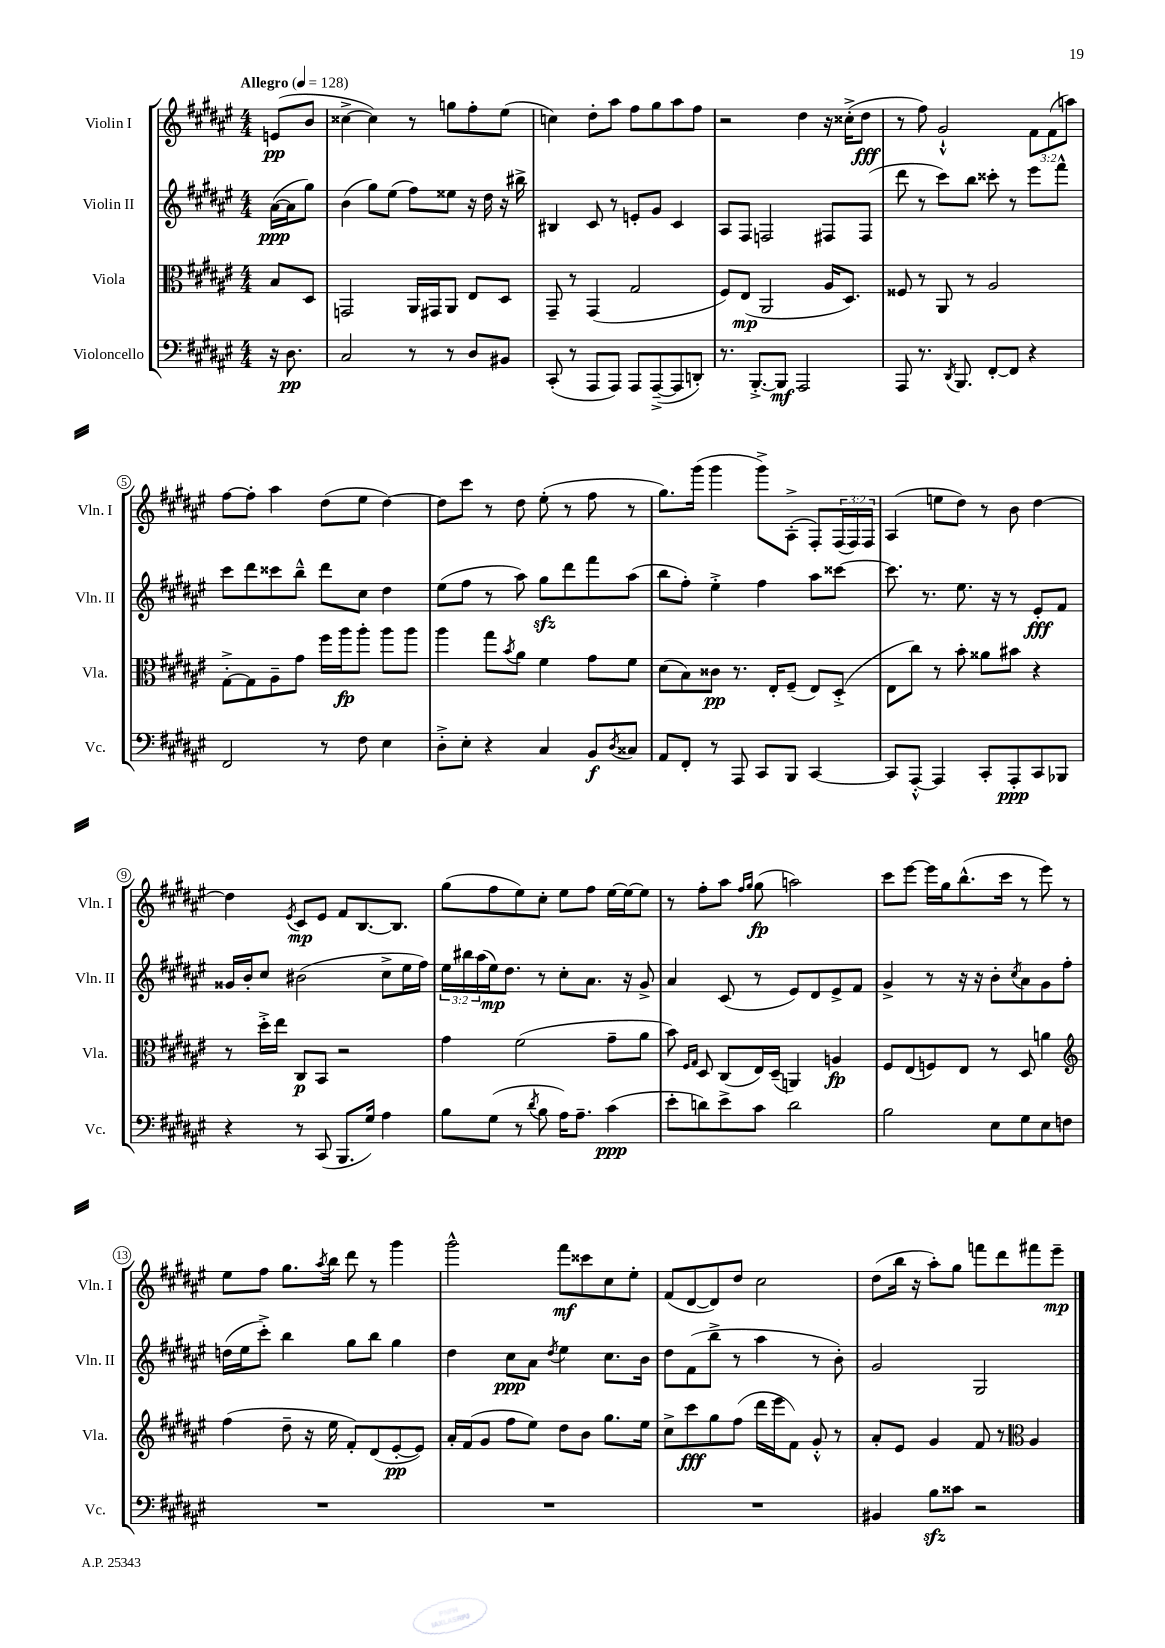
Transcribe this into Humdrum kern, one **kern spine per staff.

**kern	**kern	**kern	**kern
*staff4	*staff3	*staff2	*staff1
*clefF4	*clefC3	*clefG2	*clefG2
*k[f#c#g#d#a#e#]	*k[f#c#g#d#a#e#]	*k[f#c#g#d#a#e#]	*k[f#c#g#d#a#e#]
*M4/4	*M4/4	*M4/4	*M4/4
*MM128	*MM128	*MM128	*MM128
16r	8B/L	([16a#\LL	(8e/L
8.D#\	.	16a#\]J	.
.	8D#/J	8gg#\J)	8b/J
=	=	=	=
2C#/	2GG/	(4b\	[4cc##^\
.	.	8gg#\L)	4cc##\])
.	.	(8ee#\J	.
8r	16AA#/LL	8ff#\L)	8r
.	16GG#/J	.	.
8r	8AA#/J	8ee##\J	8gg\L
8D#/L	8E#/L	16r	8ff#'\
.	.	16dd#\	.
8BB#/J	8D#/J	16r	(8ee#\J
.	.	16bb#^\	.
=	=	=	=
(8CC#'/	8GG#~/	4B#/	4cc\)
8r	8r	.	.
8AAA#/L	(4GG#/	8c#/	8dd#'\L
8AAA#/J)	.	8r	8aa#\J
8AAA#/L	2G#/	8e'/L	8ff#\L
([8AAA#~^/	.	8g#/J	8gg#\
8AAA#/]	.	4c#/	8aa#\
8DD'/J)	.	.	8ff#\J
=	=	=	=
8.r	8F#/L)	8A#/L	2r
.	(8E#/J	8F#/J	.
[8.BBB'^/L	.	.	.
.	2AA#/	2F/	.
8BBB/]J	.	.	.
2AAA#/	.	.	4dd#\
.	16A#/LK	8F#/L	16r
.	8.D#/J)	.	(16cc##'^\LK
.	.	(8F#/J	8dd#\J
=	=	=	=
8AAA#/	8F##/	8ddd#\	8r
8.r	8r	8r	8ff#\)
.	8AA#/	8ccc#\L)	2g#`^^/
8qDD#/	.	.	.
8.BBB/	.	.	.
.	8r	8bb\J	.
[8FF#'/L	2A#/	8ccc##'\	.
8FF#/]J	.	8r	.
4r	.	8eee#\L	12f#\L
.	.	.	(12f#\
.	.	8fff#^^\J	.
.	.	.	12aa\J)
=	=	=	=
2FF#/	[8G#'^\L	8ccc#\L	[8ff#\L
.	8G#\]	8ddd#\	8ff#'\]J
.	8A#~\	8ccc##\	4aa#\
.	8g#\J	8bb~^^\J	.
8r	16ff#\LL	8ddd#\L	(8dd#\L
.	16aa#\J	.	.
8F#\	8aa#'\J	8cc#\J	8ee#\J
4E#\	8aa#\L	4dd#\	[4dd#\)
.	8aa#\J	.	.
=	=	=	=
8D#'^\L	4aa#\	(8ee#\L	8dd#\]L
8E#'\J	.	8ff#\J	8ccc#\J
4r	8gg#\L	8r	8r
.	8qb/	.	.
.	8a#\J	8aa#\)	8dd#\
4C#/	4f#\	8gg#\L	(8ee#'\
.	.	8ddd#\	8r
8BB/L	8g#\L	8fff#\	8ff#\
8qD#/	.	.	.
8C##/J	8f#\J	(8aa#\J	8r
=	=	=	=
8AA#/L	(8d#\L	8bb\L	8.gg#\L)
8FF#'/J	8B\)	8ff#'\J)	.
.	.	.	(16ggg#\Jk
8r	8c##\J	4ee#'^\	4ggg#\
8AAA#/	8.r	.	.
8CC#/L	.	4ff#\	8ggg#^\L)
.	16E#'/LK	.	.
8BBB/J	(8F#~/J	.	(8A#'^\J
[4CC#/	8E#/L)	8aa#\L	8F#'/L)
.	(8D#'^/J	[8ccc##\J	(24F#/L
.	.	.	24F#/)
.	.	.	24F#/JJ
=	=	=	=
8CC#/]L	8E#\L	8.ccc##\]	(4A#/
[8AAA#'^^/J	8cc#\J)	.	.
.	.	8.r	.
4AAA#/]	8r	.	8ee\L
.	8b'\	8.ee#\	8dd#\J)
8CC#'/L	8a##\L	.	8r
.	.	16r	.
8AAA#'/	8b#\J	8r	8b\
8CC#/	4r	8e#'/L	[4dd#\
8BBB-/J	.	8f#/J	.
=	=	=	=
4r	8r	16g##/LL	4dd#\]
.	.	16b'/J	.
.	16dd#'^\LL	8cc#/J	.
.	16ee#\JJ	.	.
.	.	.	8qe#/
8r	8C#/L	(2b#\	8c#/L
(8CC#/	8BB/J	.	8e#/J
8.BBB/L	2r	.	8f#/L
.	.	.	[8.B/
16G#/Jk)	.	.	.
4A#\	.	8cc#^\L	.
.	.	.	8.B/]J
.	.	16ee#\L	.
.	.	16ff#\JJ)	.
=	=	=	=
8B\L	4g#\	24ee#\LL	(8gg#\L
.	.	24bb#\	.
.	.	(24aa#\	.
(8G#\J	.	16ee#\J)	8ff#\
.	.	8.dd#\J	.
8r	(2f#\	.	8ee#\)
8qd#/	.	.	.
8B\	.	8r	8cc#'\J
16A#\LK)	.	8cc#'\L	8ee#\L
8.A#~\J	.	.	.
.	.	8.a#\J	8ff#\J
(4c#\	8g#~\L	.	[16ee#\LL
.	.	16r	16ee#\_J
.	8a#\J	8g#^/	8ee#\]J
=	=	=	=
8e#'\L	8b\)	4a#/	8r
.	16qqF#/LL	.	.
.	16qqG#/JJ	.	.
8d\)	8D#/	.	8ff#'\L
8e#^\	(8C#/L	(8c#/	8aa#\J
.	.	.	16qqff#/LL
.	.	.	16qqgg#/JJ
8c#\J	16E#/L)	8r	(8gg#\
.	(16D#~/JJ	.	.
2d\	4AA/)	8e#/L)	2aa\)
.	.	8d#/	.
.	4A/	8e#^/	.
.	.	8f#/J	.
=	=	=	=
2B\	8F#/L	4g#^/	8ccc#\L
.	(8E#/	.	[8eee#\J
.	8F/)	8r	16eee#\]LL
.	.	.	16gg#\J
.	8E#/J	16r	(8.bb^^\
.	.	16r	.
8E#\L	8r	8b'\L	.
.	.	.	16ccc#\Jk
.	.	8qcc#/	.
8G#\	8D#/	8a#\	8r
8E#\	4a\	8g#\	8eee#\)
8F\J	.	8ff#'\J	8r
=	=	=	=
*	*clefG2	*	*
1r	(4ff#\	(16dd\LL	8ee#\L
.	.	16ee#\J	.
.	.	8ccc#'^\J)	8ff#\J
.	8dd#~\	4bb\	8.gg#\L
.	16r	.	.
.	.	.	8qaa#/
.	16ee#\	.	16bb\Jk
.	8f#'/L)	8gg#\L	8ddd#\
.	(8d#/	8bb\J	8r
.	[8e#'/	4gg#\	4ggg#\
.	8e#/]J)	.	.
=	=	=	=
1r	16a#'/LL	4dd#\	2ggg#^^\
.	(16f#/J	.	.
.	8g#/J	.	.
.	8ff#\L	8cc#\L	.
.	8ee#\J)	8a#\J	.
.	.	8qdd#/	.
.	8dd#\L	4ee#\	8fff#\L
.	8b\J	.	8ccc##\
.	8.gg#\L	8.cc#\L	8cc#\
.	.	.	8ee#'\J
.	16ee#\Jk	16b\Jk	.
=	=	=	=
1r	8cc#^\L	8dd#\L	(8f#/L
.	8ccc#\	(8f#\	[8d#/
.	8gg#\	8bb^\J	8d#/])
.	(8ff#\J	8r	8dd#/J
.	16ddd#\LL	4aa#\	2cc#\
.	16eee#\J	.	.
.	8f#\J)	.	.
.	8g#'^^/	8r	.
.	8r	8b'\)	.
=	=	=	=
4BB#/	8a#'/L	2g#/	(8dd#\L
.	8e#/J	.	16bb\Jk
.	.	.	16r
8B\L	4g#/	.	8aa#'\L)
8c##\J	.	.	8gg#\J
2r	8f#/	2G#/	8fff\L
.	8r	.	8ddd#\
*	*clefC3	*	*
.	4A#/	.	8fff#\
.	.	.	8eee#~\J
==	==	==	==
*-	*-	*-	*-
